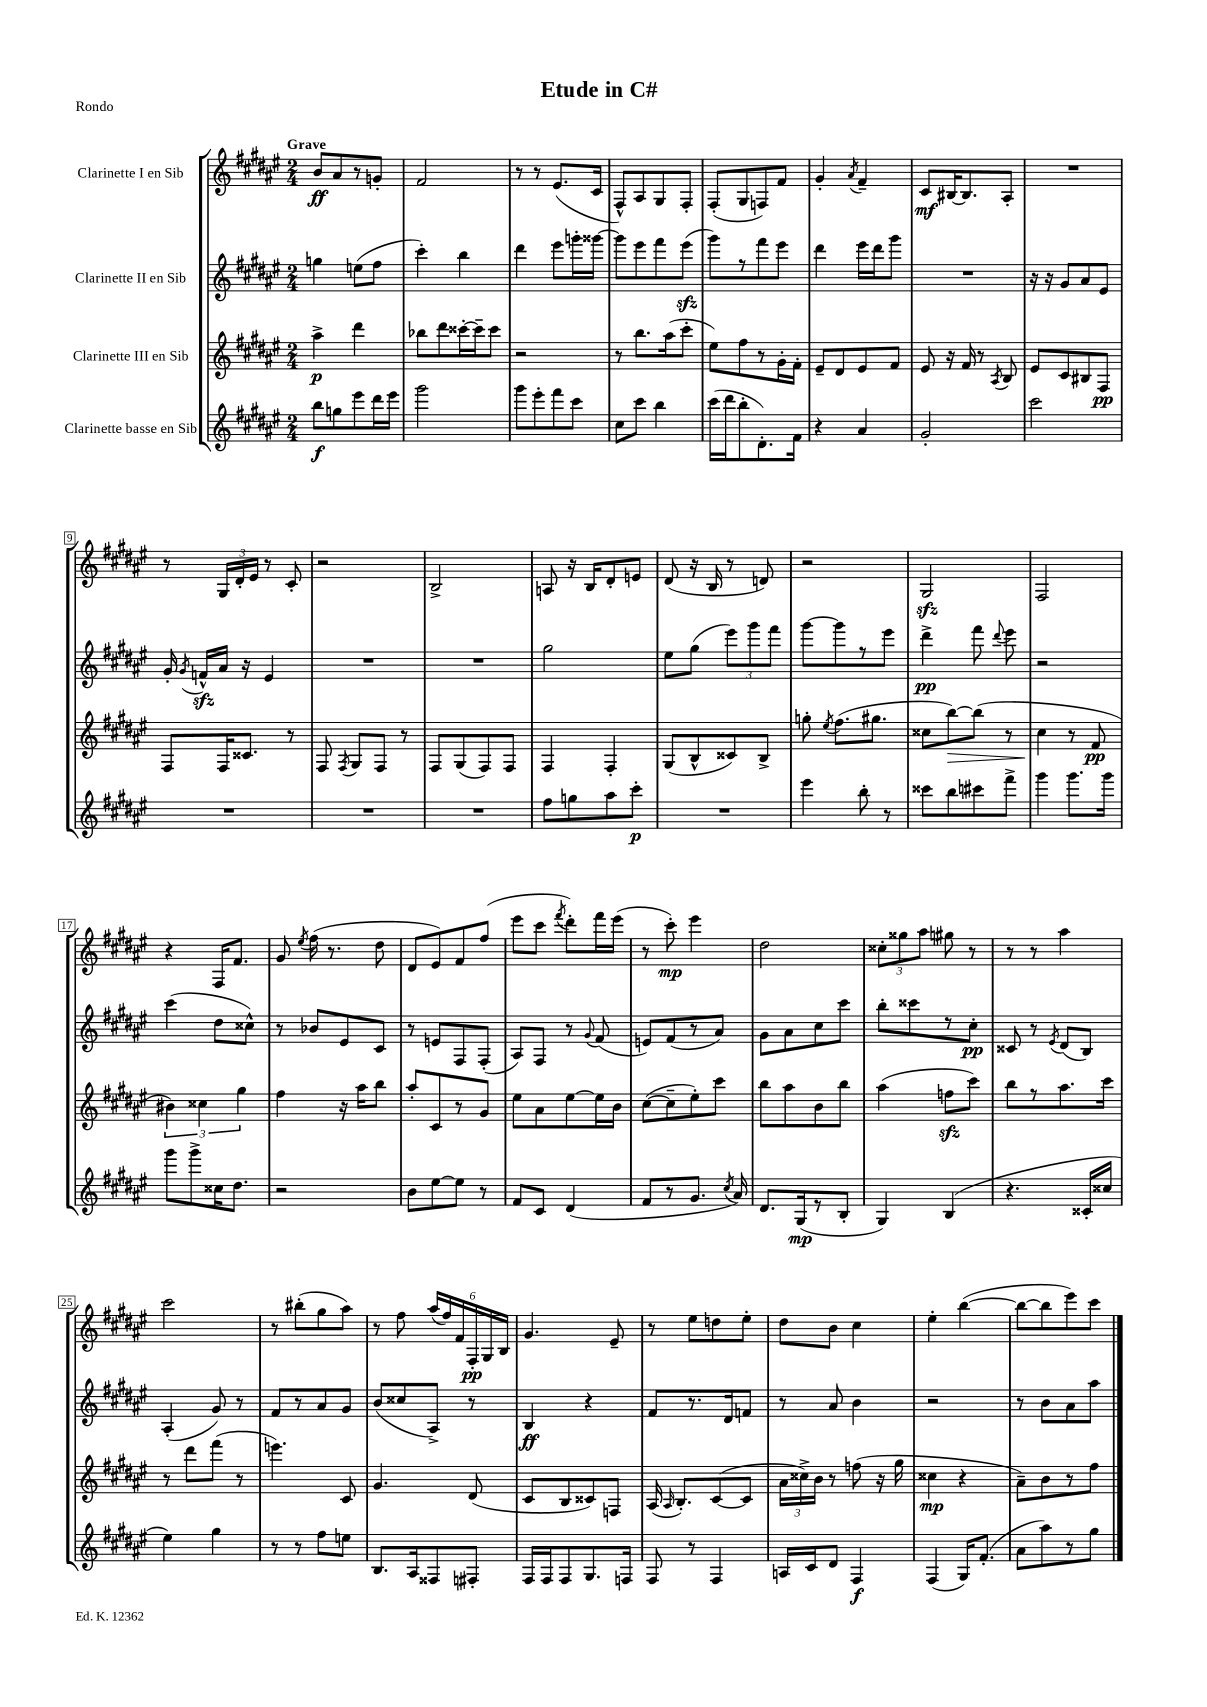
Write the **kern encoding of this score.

**kern	**kern	**kern	**kern
*staff4	*staff3	*staff2	*staff1
*clefG2	*clefG2	*clefG2	*clefG2
*k[f#c#g#d#a#e#]	*k[f#c#g#d#a#e#]	*k[f#c#g#d#a#e#]	*k[f#c#g#d#a#e#]
*M2/4	*M2/4	*M2/4	*M2/4
8bb\L	4aa#^\	4gg\	8b/L
8gg\	.	.	8a#/
8eee#\	4ddd#\	(8ee\L	8r
16ddd#\L	.	8ff#\J	8g'/J
16eee#\JJ	.	.	.
=	=	=	=
2ggg#\	8bb-\L	4ccc#'\)	2f#/
.	8ddd#\	.	.
.	[16ccc##'\L	4bb\	.
.	16ccc##~\]J	.	.
.	8ccc##\J	.	.
=	=	=	=
8ggg#\L	2r	4ddd#\	8r
8eee#'\	.	.	8r
8fff#\	.	8eee#\L	(8.e#/L
8ccc#\J	.	16ggg'\L	.
.	.	[16ggg##\JJ	16c#/Jk
=	=	=	=
8cc#\L	8r	8ggg##\]L	8F#^^/L)
8ccc#\J	8.bb\L	8eee#\	8A#/
4bb\	.	8fff#\	8G#/
.	(16aa#\k	.	.
.	8ccc#'\J	(8eee#\J	8F#'/J
=	=	=	=
(16ccc#\LL	8ee#\L)	8ggg#\L)	(8F#'/L
16ddd#\J	.	.	.
8bb'\	8ff#\	8r	8G#/
8.d#'\)	8r	8fff#\	8F/)
.	16g#'\L	8eee#\J	8f#/J
16f#\Jk	16f#'\JJ	.	.
=	=	=	=
4r	8e#~/L	4ddd#\	4g#'/
.	8d#/	.	.
.	.	.	8qa#/
4a#/	8e#/	16eee#\LL	4f#~/
.	.	16ddd#\J	.
.	8f#/J	8ggg#\J	.
=	=	=	=
2g#'/	8e#/	2r	8c#/L
.	16r	.	[16B#/K
.	16f#/	.	8.B#/]
.	8r	.	.
.	8qA#/	.	.
.	8B/	.	8A#'/J
=	=	=	=
2ccc#\	8e#/L	16r	2r
.	.	16r	.
.	8c#/	8g#/L	.
.	8B#/	8a#/	.
.	8F#/J	8e#/J	.
=	=	=	=
2r	8F#/L	16g#'/	8r
.	.	8qg#/	.
.	.	16f^^/LL	.
.	16F#/K	16a#/JJ	24G#/LL
.	.	.	24d#'/
.	8.c##/J	16r	.
.	.	.	24e#/JJ
.	.	4e#/	8r
.	8r	.	8c#'/
=	=	=	=
2r	8F#/	2r	2r
.	8qF#/	.	.
.	8G#/L	.	.
.	8F#/J	.	.
.	8r	.	.
=	=	=	=
2r	8F#/L	2r	2B^/
.	(8G#/	.	.
.	8F#/)	.	.
.	8F#/J	.	.
=	=	=	=
8ff#\L	4F#/	2gg#\	8A/
8gg\	.	.	16r
.	.	.	16B/LK
8aa#\	4F#'/	.	8d#'/
8ccc#'\J	.	.	8e/J
=	=	=	=
2r	(8G#/L	8ee#\L	(8d#/
.	8B^^/	(8gg#\J	16r
.	.	.	16B/
.	8c##/)	12eee#\L)	8r
.	.	12ggg#\	.
.	8B^/J	.	8d/)
.	.	12fff#\J	.
=	=	=	=
4eee#\	8gg'\	[8ggg#\L	2r
.	8qee#/	.	.
.	(8.ff#\L	8ggg#\]	.
8bb'\	.	8r	.
.	8.gg#\J	.	.
8r	.	8eee#\J	.
=	=	=	=
8ccc##\L	8cc##\L	4ddd#^\	2G#/
8bb\	[8bb\)	.	.
8ccc#\	(8bb\]J	8fff#\	.
.	.	8qqddd#/	.
8fff#^\J	8r	8eee#\	.
=	=	=	=
4ggg#\	4cc#\	2r	2F#/
8.ggg#\L	8r	.	.
.	8f#/	.	.
16ggg#\Jk	.	.	.
=	=	=	=
8ggg#\L	6b#\)	(4ccc#\	4r
8ggg#^\	.	.	.
.	6cc##\	.	.
16cc##\K	.	8dd#\L	16F#/LK
8.dd#\J	.	.	8.f#/J
.	6gg#\	.	.
.	.	8cc##^^\J)	.
=	=	=	=
2r	4ff#\	8r	8g#/
.	.	.	8qee#/
.	.	8b-/L	(16ff#\
.	.	.	8.r
.	16r	8e#/	.
.	16aa#\LK	.	.
.	8bb\J	8c#/J	8dd#\
=	=	=	=
8b\L	8aa#'/L	8r	8d#/L
[8ee#\	8c#/	8e/L	8e#/)
8ee#\]J	8r	8F#/	8f#/
8r	8g#/J	(8F#'/J	(8ff#/J
=	=	=	=
8f#/L	8ee#\L	8A#/L)	8eee#\L
8c#/J	8a#\	8F#/J	8ccc#\J
.	.	.	8qfff#/
(4d#/	[8ee#\	8r	8ddd#'\L)
.	.	8qqg#/	.
.	16ee#\]L	(8f#/	16fff#\L
.	16b\JJ	.	(16eee#\JJ
=	=	=	=
8f#/L	([8cc#\L	8e/L)	8r
8r	8cc#~\]	(8f#/	8ccc#'\)
8.g#/J	8ee#'\)	8r	4eee#\
.	8ccc#\J	8a#/J)	.
8qcc#/	.	.	.
16a#/)	.	.	.
=	=	=	=
8.d#/L	8bb\L	8g#\L	2dd#\
.	8aa#\	8a#\	.
(16G#/k	.	.	.
8r	8b\	8cc#\	.
8B'/J	8bb\J	8ccc#\J	.
=	=	=	=
4G#/)	(4aa#\	8bb'\L	12cc##'\L
.	.	.	12gg##\
.	.	8ccc##\	.
.	.	.	12aa#\J
(4B/	8ff\L	8r	8gg#\
.	8ccc#\J)	8cc#'\J	8r
=	=	=	=
4.r	8bb\L	8c##/	8r
.	8r	8r	8r
.	.	8qe#/	.
.	8.aa#\	(8d#/L	4aa#\
16c##'/LL	.	8B/J)	.
16cc##/JJ	16ccc#\Jk	.	.
=	=	=	=
4ee#\)	8r	(4A#'/	2ccc#\
.	8ddd#\L	.	.
4gg#\	(8fff#\J	8g#/)	.
.	8r	8r	.
=	=	=	=
8r	4.eee\)	8f#/L	8r
8r	.	8r	(8bb#'\L
8ff#\L	.	8a#/	8gg#\
8ee\J	8c#/	8g#/J	8aa#\J)
=	=	=	=
8.B/L	4.g#/	(8b/L	8r
.	.	8cc##/	8ff#\
16A#/k	.	.	.
8F##/	.	8A#^/J)	(24aa#/LL
.	.	.	24ff#/)
.	.	.	24f#/
8F#'/J	(8d#/	8r	24F#'/
.	.	.	24G#/
.	.	.	24B/JJ
=	=	=	=
16F#/LL	8c#/L	4B/	4.g#/
16F#/J	.	.	.
8F#/	8B/	.	.
8.G#/	8c##/)	4r	.
.	8F/J	.	8e#~/
16F/Jk	.	.	.
=	=	=	=
8F#/	(16A#/	8f#/L	8r
.	16qqA#/	.	.
.	8.B'/L)	.	.
8r	.	8.r	8ee#\L
4F#/	([8c#/	.	8dd\
.	.	16d#/k	.
.	8c#/]J	8f/J	8ee#'\J
=	=	=	=
16A/LL	24a#\LL	8r	8dd#\L
.	24cc##^\)	.	.
16c#/J	.	.	.
.	24b\JJ	.	.
8d#/J	8r	8a#/	8b\J
4F#/	(8ff\	4b\	4cc#\
.	16r	.	.
.	16gg#\	.	.
=	=	=	=
(4F#/	4cc##\	2r	4ee#'\
16G#/LK)	4r	.	([4bb\
(8.f#'/J	.	.	.
=	=	=	=
8a#\L	8a#~\L)	8r	8bb\_L
8aa#\)	8b\	8b\L	8bb\]
8r	8r	8a#\	8eee#\)
8gg#\J	8ff#\J	8aa#\J	8ccc#\J
==	==	==	==
*-	*-	*-	*-
